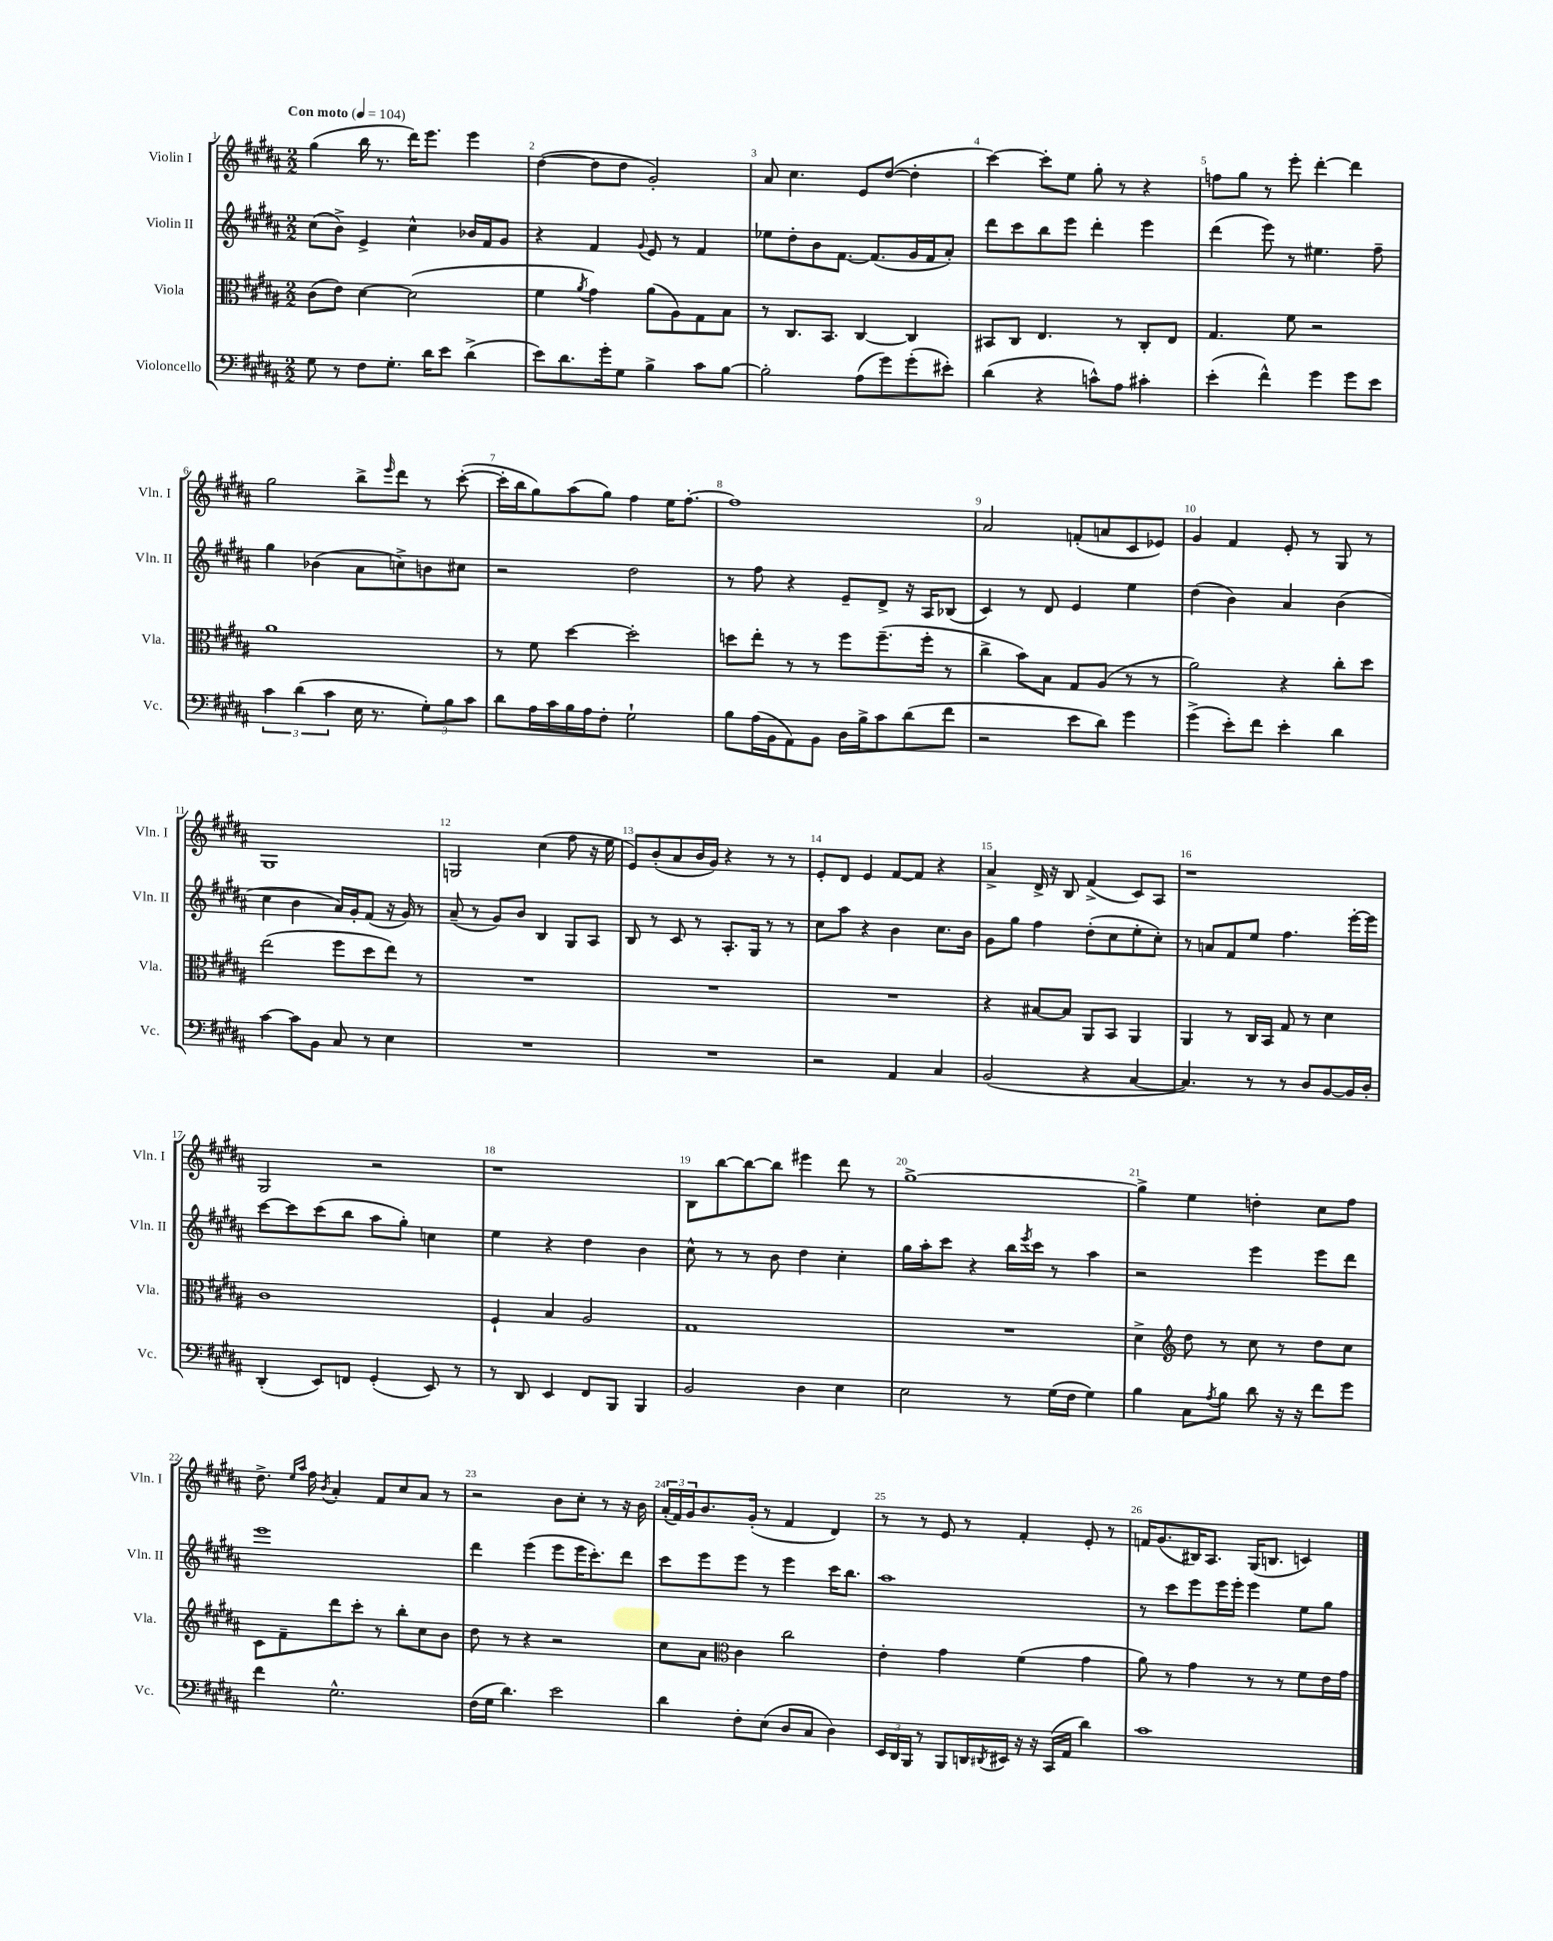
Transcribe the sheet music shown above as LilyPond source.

<<
\new StaffGroup <<
\new Staff = "s0" \with { instrumentName = "Violin I" shortInstrumentName = "Vln. I" } {
    \clef treble \key b \major \numericTimeSignature \time 2/2 \tempo "Con moto" 4 = 104
    gis''4( b''16 r8. dis'''16) e'''8. e'''4 |
    dis''4~( dis''8 dis''8 gis'2-.) |
    ais'8 cis''4. e'8 dis''8~( dis''4-. |
    cis'''4~) cis'''8-. e''8 gis''8-. r8 r4 |
    f''8 gis''8 r8 e'''8-. dis'''4~-. dis'''4 |
    gis''2 b''8-> \grace { e'''16 } dis'''8 r8 cis'''8~-.( |
    cis'''16-. b''16 gis''8) ais''8( gis''8) fis''4 e''16 fis''8.~-. |
    fis''1 |
    ais'2 f'8-.( a'8 cis'8 ees'8) |
    gis'4 fis'4 e'8-. r8 gis8 r8 |
    gis1 |
    g2 cis''4( fis''8 r16 e''16 |
    e'8) b'8-.( ais'8 b'16 gis'16) r4 r8 r8 |
    e'8-. dis'8 e'4 fis'8~ fis'8 r4 |
    ais'4-> dis'16-> r16 b8 fis'4->( cis'8) ais8 |
    r1 |
    gis2 r2 |
    r1 |
    b8 b''8~ b''8~ b''8 eis'''4 dis'''8 r8 |
    gis''1~-> |
    gis''4-> e''4 d''4-. cis''8 fis''8 |
    dis''8.-> \grace { e''16 ais''16 } fis''16 \acciaccatura { b'8 } ais'4-. fis'8 cis''8 ais'8 r8 |
    r2 b'8 cis''8-. r8 r16 b'16 |
    \tuplet 3/2 { ais'16-.( fis'16) gis'16 } b'8. gis'16-.( r8 fis'4 dis'4) |
    r8 r8 e'8 r8 fis'4-. e'8-. r8 |
    f'16 gis'8.( bis16) ais8. gis16( b8. c'4) \bar "|." |
}
\new Staff = "s1" \with { instrumentName = "Violin II" shortInstrumentName = "Vln. II" } {
    \clef treble \key b \major \numericTimeSignature \time 2/2
    cis''8( b'8->) e'4-> cis''4-^ bes'16 fis'16 gis'8 |
    r4 fis'4 \appoggiatura { gis'8 } e'8 r8 fis'4 |
    ees''8 dis''8-. b'8 fis'8.~ fis'8.( gis'16 fis'16 ais'8-.) |
    dis'''8 cis'''8 b''8 e'''8 dis'''4-. e'''4 |
    dis'''4( e'''8) r8 eis''4. fis''8-- |
    gis''4 bes'4( ais'8 c''8->) b'8 cis''8 |
    r2 dis''2 |
    r8 fis''8 r4 e'8-- dis'8-> r16 ais16 bes8( |
    cis'4) r8 dis'8 e'4 e''4 |
    dis''4( b'4) ais'4 b'4( |
    cis''4 b'4 ais'16) gis'16-. fis'8( r16 gis'16) r8 |
    ais'8--( r8 gis'8) b'8 b4 gis8 ais8 |
    b8 r8 cis'8 r8 ais8.-. gis16 r8 r8 |
    cis''8 ais''8 r4 b'4 cis''8. b'16 |
    gis'8 gis''8 fis''4 dis''8-.( cis''8 e''8-. cis''8-.) |
    r8 a'8 fis'8 e''8 fis''4. e'''16~-. e'''16 |
    cis'''8~ cis'''8 cis'''8( b''8 ais''8 gis''8-.) c''4 |
    e''4 r4 dis''4 b'4 |
    cis''8-^ r8 r8 b'8 dis''4 cis''4-. |
    gis''16 ais''16-. cis'''8 r4 b''16 \acciaccatura { e'''8 } cis'''16 r8 ais''4 |
    r2 e'''4 e'''8 dis'''8 |
    e'''1 |
    dis'''4 e'''4( e'''8 e'''16 cis'''8.-.) dis'''8 |
    cis'''8 e'''8 e'''8 r8 e'''4 cis'''16 b''8. |
    ais''1 |
    r8 cis'''8 e'''8 e'''16 e'''16-. e'''4 e''8 gis''8 \bar "|." |
}
\new Staff = "s2" \with { instrumentName = "Viola" shortInstrumentName = "Vla." } {
    \clef alto \key b \major \numericTimeSignature \time 2/2
    cis'8( e'8) dis'4~ dis'2( |
    fis'4 \acciaccatura { ais'8 } gis'4) ais'8( ais8) gis8 b8 |
    r8 cis8. b,8. cis4~ cis4 |
    bis,8 cis8 e4. r8 cis8-. e8 |
    gis4. fis'8 r2 |
    ais'1 |
    r8 fis'8 dis''4~ dis''2-. |
    d''8 e''8-. r8 r8 fis''8 fis''8.--( fis''16-. r8 |
    cis''4-> b'8) b8 gis8 ais8( r8 r8 |
    ais'2) r4 cis''8-. dis''8 |
    e''2( fis''8 dis''8 e''8) r8 |
    R1 |
    R1 |
    R1 |
    r4 bis8~ bis8 ais,8 b,8 ais,4 |
    ais,4 r8 cis16 b,16 gis8 r8 dis'4 |
    cis'1 |
    fis4-! b4 ais2 |
    gis1 |
    R1 |
    dis'4-> \clef treble dis''8 r8 cis''8 r8 dis''8 cis''8 |
    cis'8 fis'8-- dis'''8 cis'''8-. r8 b''8-. cis''8 b'8 |
    dis''8 r8 r4 r2 |
    cis''8 ais'8 \clef alto cis'4 cis''2 |
    e'4-. gis'4 fis'4( gis'4 |
    ais'8) r8 gis'4 r8 r8 fis'8 e'16 gis'16 \bar "|." |
}
\new Staff = "s3" \with { instrumentName = "Violoncello" shortInstrumentName = "Vc." } {
    \clef bass \key b \major \numericTimeSignature \time 2/2
    gis8 r8 fis8 gis8.-. dis'16 e'8 dis'4->( |
    e'8) dis'8. gis'16-. gis8 b4-> cis'8 b8~ |
    b2-. ais8( gis'8) gis'8-.( eis'8-.) |
    dis'4( r4 c'8-^) ais8 cis'4-. |
    e'4-.( fis'4-^) gis'4 gis'8 e'8 |
    \tuplet 3/2 { cis'4 dis'4( cis'4 } e16 r8. \tuplet 3/2 { gis8-.) b8 cis'8 } |
    dis'8 ais16 cis'16 b16 ais16 fis8-. gis2-! |
    b8 ais16( b,16 ais,8) b,8 dis16 b16-> cis'8 dis'8( fis'8 |
    r2 e'8 dis'8) gis'4 |
    gis'4->( e'8-.) fis'8 e'4-. dis'4 |
    cis'4~ cis'8 b,8 cis8 r8 e4 |
    R1 |
    R1 |
    r2 ais,4 cis4 |
    b,2( r4 cis4~ |
    cis4.) r8 r8 dis8 b,8~ b,16 dis16-. |
    dis,4-.( e,8) f,8 gis,4-.( e,8) r8 |
    r8 dis,8 e,4 fis,8 b,,8 b,,4 |
    b,2 dis4 e4 |
    e2 r8 gis16( fis16 gis4) |
    b4 cis8 \acciaccatura { ais8 } b8 dis'8 r16 r16 fis'8 gis'8 |
    fis'4 gis2.-^ |
    fis16( gis16 dis'4.) e'2 |
    dis'4 fis8-. e8( dis8 cis8 dis4) |
    \tuplet 3/2 { e,16 dis,16 b,,16 } r8 b,,8 d,16 \acciaccatura { dis,8 } eis,16 r16 r16 cis,16( ais,16 dis'4) |
    cis'1 \bar "|." |
}
>>
>>
\layout { \context { \Score \override BarNumber.break-visibility = ##(#f #t #t) barNumberVisibility = #all-bar-numbers-visible } }
